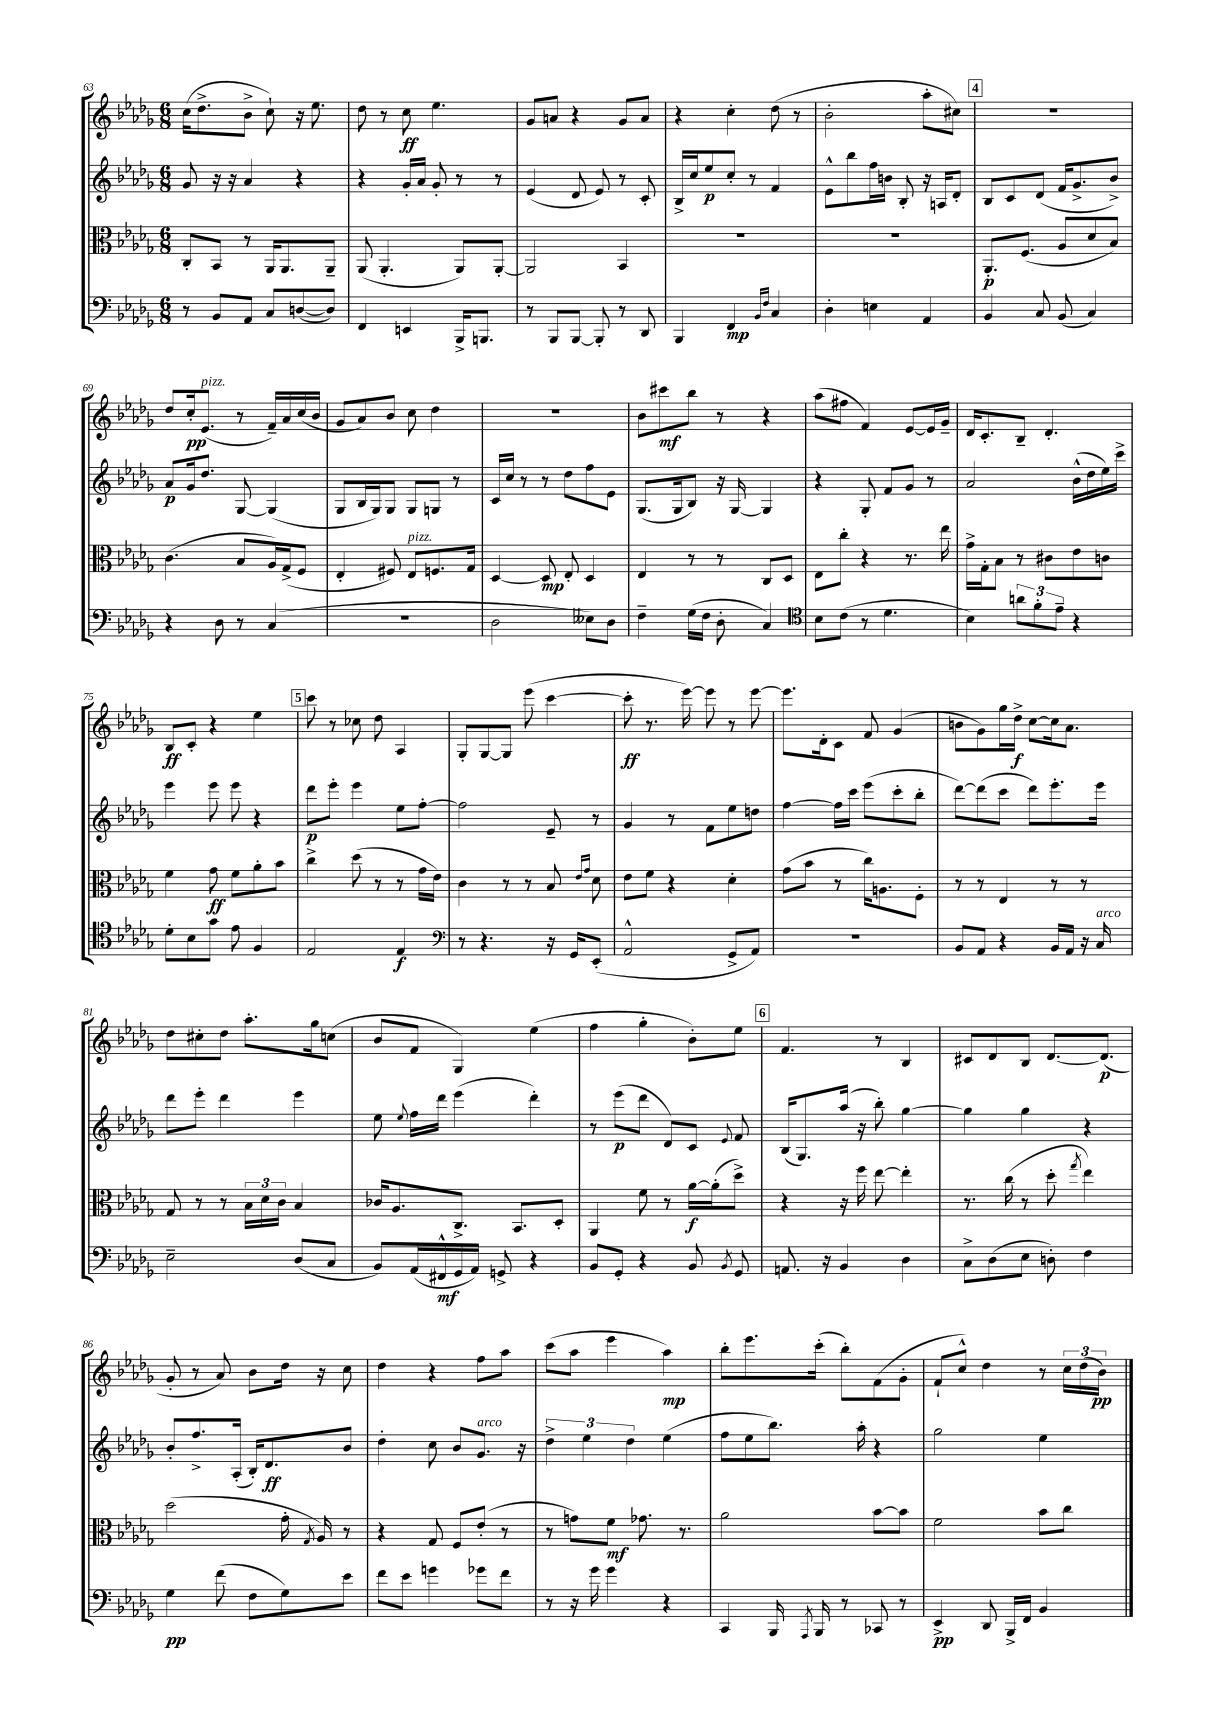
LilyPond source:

<<
\new StaffGroup <<
\new Staff = "s0" {
    \clef treble \key des \major \numericTimeSignature \time 6/8
    \autoBeamOff c''16[( des''8.-> bes'8]-> c''8-!) r16 ees''8. |
    des''8 r8 c''8\ff ees''4. |
    ges'8[ a'8] r4 ges'8[ a'8] |
    r4 c''4-. des''8( r8 |
    bes'2-. aes''8[-. cis''8]) |
    \mark \markup { \box "4" } R2. |
    des''8[ c''16-.\pp ees'8.]^\markup { \italic "pizz." }( r8 f'16[--) aes'16 c''16( bes'16] |
    ges'8[ aes'8) bes'8] c''8 des''4 |
    R2. |
    bes'8[ cis'''8\mf bes''8] r8 r4 |
    aes''8[( fis''8] f'4) ees'8[~ ees'16 ges'16]-- |
    des'16[ c'8.-. bes8]-- des'4.-. |
    bes8[\ff c'8]-. r4 ees''4 |
    \mark \markup { \box "5" } c'''8 r8 ces''8 des''8 aes4 |
    ges8[-. ges8~ ges8] ees'''8( c'''4~ |
    c'''8-.\ff r8. ees'''16~) ees'''8 r8 ees'''8~ |
    ees'''8.[ des'16-. c'8] f'8 ges'4( |
    b'8[ ges'8) ges''16 des''16]->\f c''8[~ c''16 aes'8.] |
    des''8[ cis''8-. des''8] aes''8.[-. ges''16 c''8]( |
    bes'8[ f'8] ges4) ees''4( |
    f''4 ges''4-. bes'8[-.) ees''8] |
    \mark \markup { \box "6" } f'4. r8 bes4 |
    cis'8[ des'8 bes8] des'8.[~ des'8.]\p( |
    ges'8-. r8 aes'8) bes'8[ des''16] r16 c''8 |
    des''4 r4 f''8[ aes''8] |
    c'''8[( aes''8] ees'''4 aes''4\mp) |
    bes''8[-. ees'''8. c'''16]-.( bes''8[-.) f'8( ges'8]-. |
    f'8[-! c''8]-^) des''4 r8 \tuplet 3/2 { c''16[ des''16( bes'16]\pp) } \bar "|." |
}
\new Staff = "s1" {
    \clef treble \key des \major \numericTimeSignature \time 6/8
    \autoBeamOff ges'8 r16 r16 aes'4 r4 |
    r4 ges'16[-. aes'16] ges'8-. r8 r8 |
    ees'4( des'8 ees'8) r8 c'8-. |
    bes16[-> c''16 ees''8\p c''8]-. r8 f'4 |
    ees'8[-^ bes''8 f''16 b'16] bes8-. r16 a16[ des'8]-. |
    \mark \markup { \box "4" } bes8[ c'8 des'8]( f'16[ ges'8.-> bes'8]->) |
    aes'8[\p ges'16 des''8.] ges8~ ges4( |
    ges8[ bes16 ges16) ges8] ges8[ g8] r8 |
    c'16[ c''16] r8 r8 des''8[ f''8 ees'8] |
    ges8.[( ges16 bes8]) r16 ges16~ ges4 |
    r4 ges8-. f'8[ ges'8] r8 |
    aes'2 bes'16[-^( des''16 ees''16) c'''16]-> |
    ees'''4 ees'''8 ees'''8 r4 |
    \mark \markup { \box "5" } des'''8[\p ees'''8]-. ees'''4 ees''8[ f''8]~-. |
    f''2 ees'8-- r8 |
    ges'4 r8 f'8[ ees''8 d''8] |
    f''4~ f''16[ c'''16] ees'''8[( c'''8-. bes''8]-. |
    des'''8[~) des'''8( c'''8] des'''8[) ees'''8.-. ees'''16] |
    des'''8[ ees'''8]-. des'''4 ees'''4 |
    ees''8 \appoggiatura { ees''8 } f''16[ des'''16] ees'''4( des'''4-.) |
    r8 ees'''8[\p( des'''8] des'8[) c'8] \appoggiatura { ees'8 } f'8 |
    \mark \markup { \box "6" } bes16[( ges8.) aes''16]( r16 bes''8-.) ges''4~ |
    ges''4 ges''4 r4 |
    bes'8[-. f''8.-> aes16]-.( bes16[-.) des'8.\ff bes'8] |
    des''4-. c''8 bes'8[ ges'8.]^\markup { \italic "arco" } r16 |
    \tuplet 3/2 { des''4-> ees''4 des''4 } ees''4( |
    f''8[ ees''8 bes''8.]) aes''16-. r4 |
    ges''2 ees''4 \bar "|." |
}
\new Staff = "s2" {
    \clef alto \key des \major \numericTimeSignature \time 6/8
    \autoBeamOff c8[-. bes,8] r8 aes,16[ aes,8. aes,8]-- |
    aes,8( aes,4.-. aes,8[) aes,8]~-. |
    aes,2 bes,4 |
    R2. |
    R2. |
    \mark \markup { \box "4" } aes,8.[-.\p f8.]( aes8[ des'8 bes8]) |
    c'4.( bes8[ aes16) ges16->( f8] |
    ees4-. fis8) ees8[^\markup { \italic "pizz." } f8. ges16] |
    des4~ des8\mp ees8-. des4 |
    ees4 r8 r8 c8[ des8] |
    ees8[ c''8]-. r4 r8. ees''16 |
    ges'16[-> ges16-. bes8] r8 cis'8[ ees'8 c'8] |
    f'4 ges'8\ff f'8[ aes'8-. bes'8] |
    \mark \markup { \box "5" } c''4-> des''8( r8 r8 ges'16[ ees'16]) |
    c'4 r8 r8 bes8 \grace { ees'16[ ges'16] } des'8 |
    ees'8[ f'8] r4 des'4-. |
    ges'8[( bes'8] r8 c''16[) a8. f8]-. |
    r8 r8 ees4 r8 r8 |
    ges8 r8 r8 \tuplet 3/2 { bes16[ des'16 c'16] } bes4 |
    ces'16[ aes8. c8.]-> bes,8.[ des8]-. |
    aes,4 f'8 r8 aes'16[~\f aes'16-.( des''8]->) |
    \mark \markup { \box "6" } r4 r16 f''16 ees''8~ ees''4-. |
    r8. c''16( r8 des''8-. \acciaccatura { ges''8 } ees''4) |
    des''2( ges'16-. \acciaccatura { ges8 } aes16) r8 |
    r4 ges8 f8[ ees'8]-.( r8 |
    r8 g'8[) f'8]\mf ges'8. r8. |
    aes'2 bes'8[~ bes'8] |
    f'2 bes'8[ c''8] \bar "|." |
}
\new Staff = "s3" {
    \clef bass \key des \major \numericTimeSignature \time 6/8
    \autoBeamOff r8 bes,8[ aes,8] c8[ d8~( d8]) |
    f,4 e,4 bes,,16[-> b,,8.] |
    r8 bes,,8[ bes,,8]~ bes,,8-. r8 des,8 |
    bes,,4 f,4\mp \grace { bes,16[ f16] } c4 |
    des4-. e4 aes,4 |
    \mark \markup { \box "4" } bes,4 c8 bes,8( c4) |
    r4 des8 r8 c4( |
    R2. |
    des2 eeses8[) des8] |
    f4-- ges16[( f16] des8-. c4) |
    \clef tenor bes8[ c'8]( r8 des'4. |
    bes4) \tuplet 3/2 { a'8[ f'8-. ees'8]-- } r4 |
    des'8[-. bes8 ges'8] ees'8 f4 |
    \mark \markup { \box "5" } ees2 ees4\f |
    \clef bass r8 r4. r16 ges,16[ ees,8]-.( |
    aes,2-^ ges,8[-> aes,8]) |
    R2. |
    bes,8[ aes,8] r4 bes,16[ aes,16] r16 c16^\markup { \italic "arco" } |
    ees2-- des8[( c8] |
    bes,8[) aes,16( fis,16-^\mf ges,16 aes,16]) g,8-> r4 |
    bes,8[ ges,8]-. r4 bes,8 \acciaccatura { bes,8 } ges,8 |
    \mark \markup { \box "6" } a,8. r16 bes,4 des4 |
    c8[-> des8( ees8] d8-.) f4 |
    ges4\pp f'8( f8[ ges8) ees'8] |
    f'8[ ees'8] g'4 ges'8[ f'8] |
    r8 r16 ges'16 ges'4 r4 |
    c,4 bes,,16 \acciaccatura { aes,,8 } bes,,16 r8 ces,8 r8 |
    ees,4->\pp des,8 bes,,16[-> f,16] bes,4 \bar "|." |
}
>>
>>
\layout { \context { \Score currentBarNumber = #63 } }
